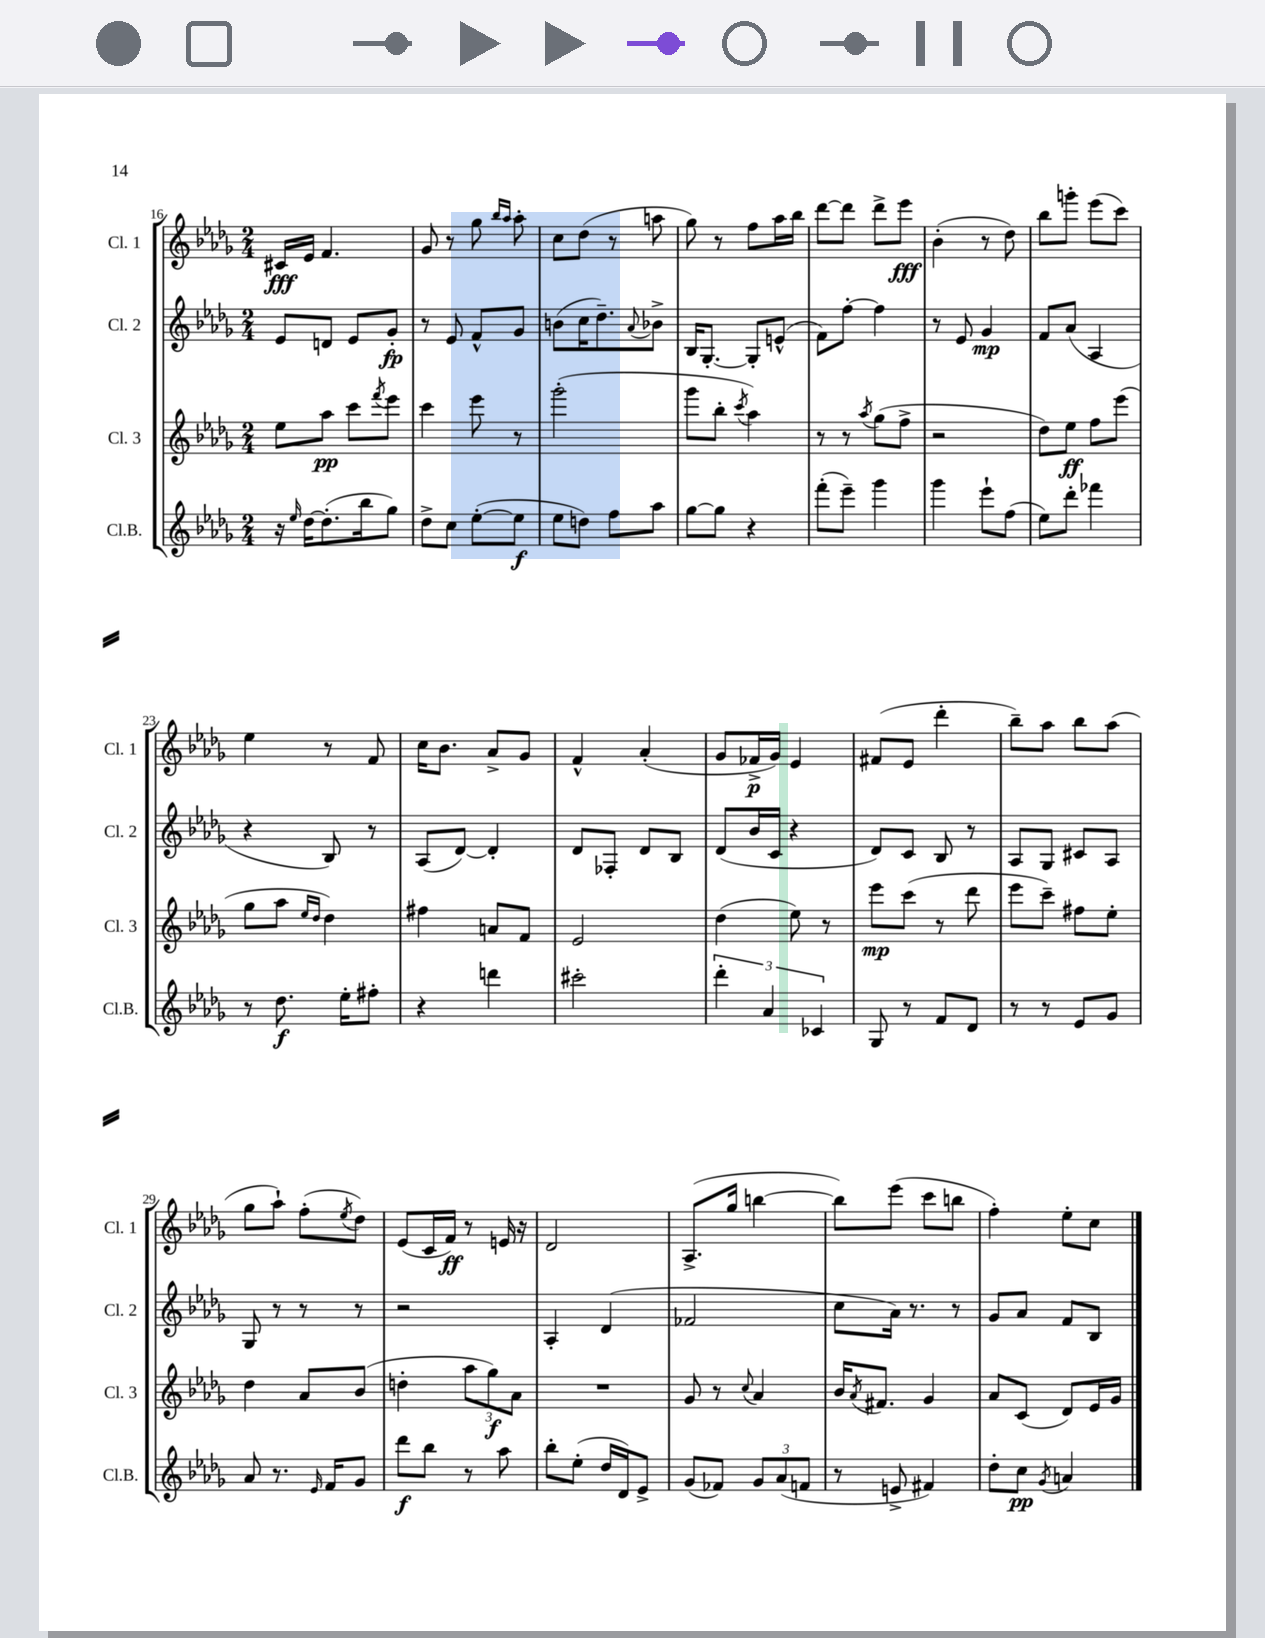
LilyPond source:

<<
\new StaffGroup <<
\new Staff = "s0" \with { instrumentName = "Cl. 1" shortInstrumentName = "Cl. 1" } {
    \clef treble \key des \major \numericTimeSignature \time 2/4
    cis'16\fff ees'16 f'4. |
    ges'8 r8 ges''8 \grace { bes''16 aes''16 } aes''8-. |
    c''8 des''8( r8 a''8 |
    ges''8) r8 f''8 aes''16 bes''16 |
    des'''8~ des'''8 des'''8-> ees'''8\fff |
    bes'4-.( r8 des''8) |
    bes''8 g'''8-. ees'''8( c'''8) |
    ees''4 r8 f'8 |
    c''16 bes'8. aes'8-> ges'8 |
    f'4-^ aes'4-.( |
    ges'8 fes'16->\p ges'16) ees'4 |
    fis'8( ees'8 des'''4-. |
    bes''8--) aes''8 bes''8 aes''8( |
    ges''8 aes''8-!) f''8-.( \acciaccatura { ees''8 } des''8) |
    ees'8( c'16 f'16\ff) r8 e'16 r16 |
    des'2 |
    aes8.->( ges''16 b''4~ |
    b''8) ees'''8( c'''8 b''8 |
    f''4-.) ees''8-. c''8 \bar "|." |
}
\new Staff = "s1" \with { instrumentName = "Cl. 2" shortInstrumentName = "Cl. 2" } {
    \clef treble \key des \major \numericTimeSignature \time 2/4
    ees'8 d'8 ees'8 ges'8-.\fp |
    r8 ees'8 f'8-^ ges'8 |
    b'8( c''16 des''8.--) \appoggiatura { aes'8 } bes'8-> |
    bes16 ges8.~-. ges8-. e'8-^( |
    f'8) f''8~-. f''4 |
    r8 ees'8 ges'4\mp |
    f'8 aes'8( aes4 |
    r4 bes8) r8 |
    aes8( des'8~) des'4-. |
    des'8 fes8-. des'8 bes8 |
    des'8( bes'16 c'16 r4 |
    des'8) c'8 bes8 r8 |
    aes8 ges8 cis'8 aes8 |
    ges8 r8 r8 r8 |
    r2 |
    aes4-. des'4( |
    fes'2 |
    c''8 aes'16) r8. r8 |
    ges'8 aes'8 f'8 bes8 \bar "|." |
}
\new Staff = "s2" \with { instrumentName = "Cl. 3" shortInstrumentName = "Cl. 3" } {
    \clef treble \key des \major \numericTimeSignature \time 2/4
    ees''8 aes''8\pp c'''8 \acciaccatura { f'''8 } ees'''8 |
    c'''4 ees'''8 r8 |
    ges'''2-.( |
    ges'''8 bes''8-. \acciaccatura { c'''8 } aes''4) |
    r8 r8 \acciaccatura { aes''8 } ges''8( f''8-> |
    r2 |
    des''8) ees''8\ff f''8 ees'''8( |
    ges''8 aes''8 \grace { ees''16 des''16 } des''4) |
    fis''4 a'8 f'8 |
    ees'2 |
    des''4( ees''8) r8 |
    ees'''8\mp c'''8( r8 des'''8 |
    ees'''8 c'''8--) fis''8 ees''8-. |
    des''4 aes'8 bes'8( |
    d''4-. \tuplet 3/2 { aes''8 ges''8\f) aes'8 } |
    R2 |
    ges'8 r8 \appoggiatura { c''8 } aes'4 |
    bes'16 \acciaccatura { aes'8 } fis'8. ges'4 |
    aes'8 c'8( des'8) ees'16 ges'16 \bar "|." |
}
\new Staff = "s3" \with { instrumentName = "Cl.B." shortInstrumentName = "Cl.B." } {
    \clef treble \key des \major \numericTimeSignature \time 2/4
    r16 \grace { ees''16 } des''16~ des''8.-.( bes''16 ges''8) |
    des''8-> c''8 ees''8~-.( ees''8\f |
    ees''8 d''8) f''8 aes''8 |
    ges''8~ ges''8 r4 |
    f'''8-.( ees'''8--) ges'''4 |
    ges'''4 ees'''8-! f''8( |
    ees''8) des'''8-. fes'''4 |
    r8 des''8.\f ees''16-. fis''8-. |
    r4 d'''4 |
    cis'''2-. |
    \tuplet 3/2 { des'''4-. aes'4 ces'4 } |
    ges8 r8 f'8 des'8 |
    r8 r8 ees'8 ges'8 |
    aes'8 r8. \grace { ees'16 } f'16 ges'8 |
    des'''8\f bes''8 r8 aes''8 |
    bes''8-. ees''8-.( des''16 des'16) ees'8-> |
    ges'8( fes'8) \tuplet 3/2 { ges'8 aes'8( f'8 } |
    r8 e'8-> fis'4) |
    des''8-. c''8\pp \acciaccatura { ges'8 } a'4 \bar "|." |
}
>>
>>
\layout { \context { \Score currentBarNumber = #16 } }
